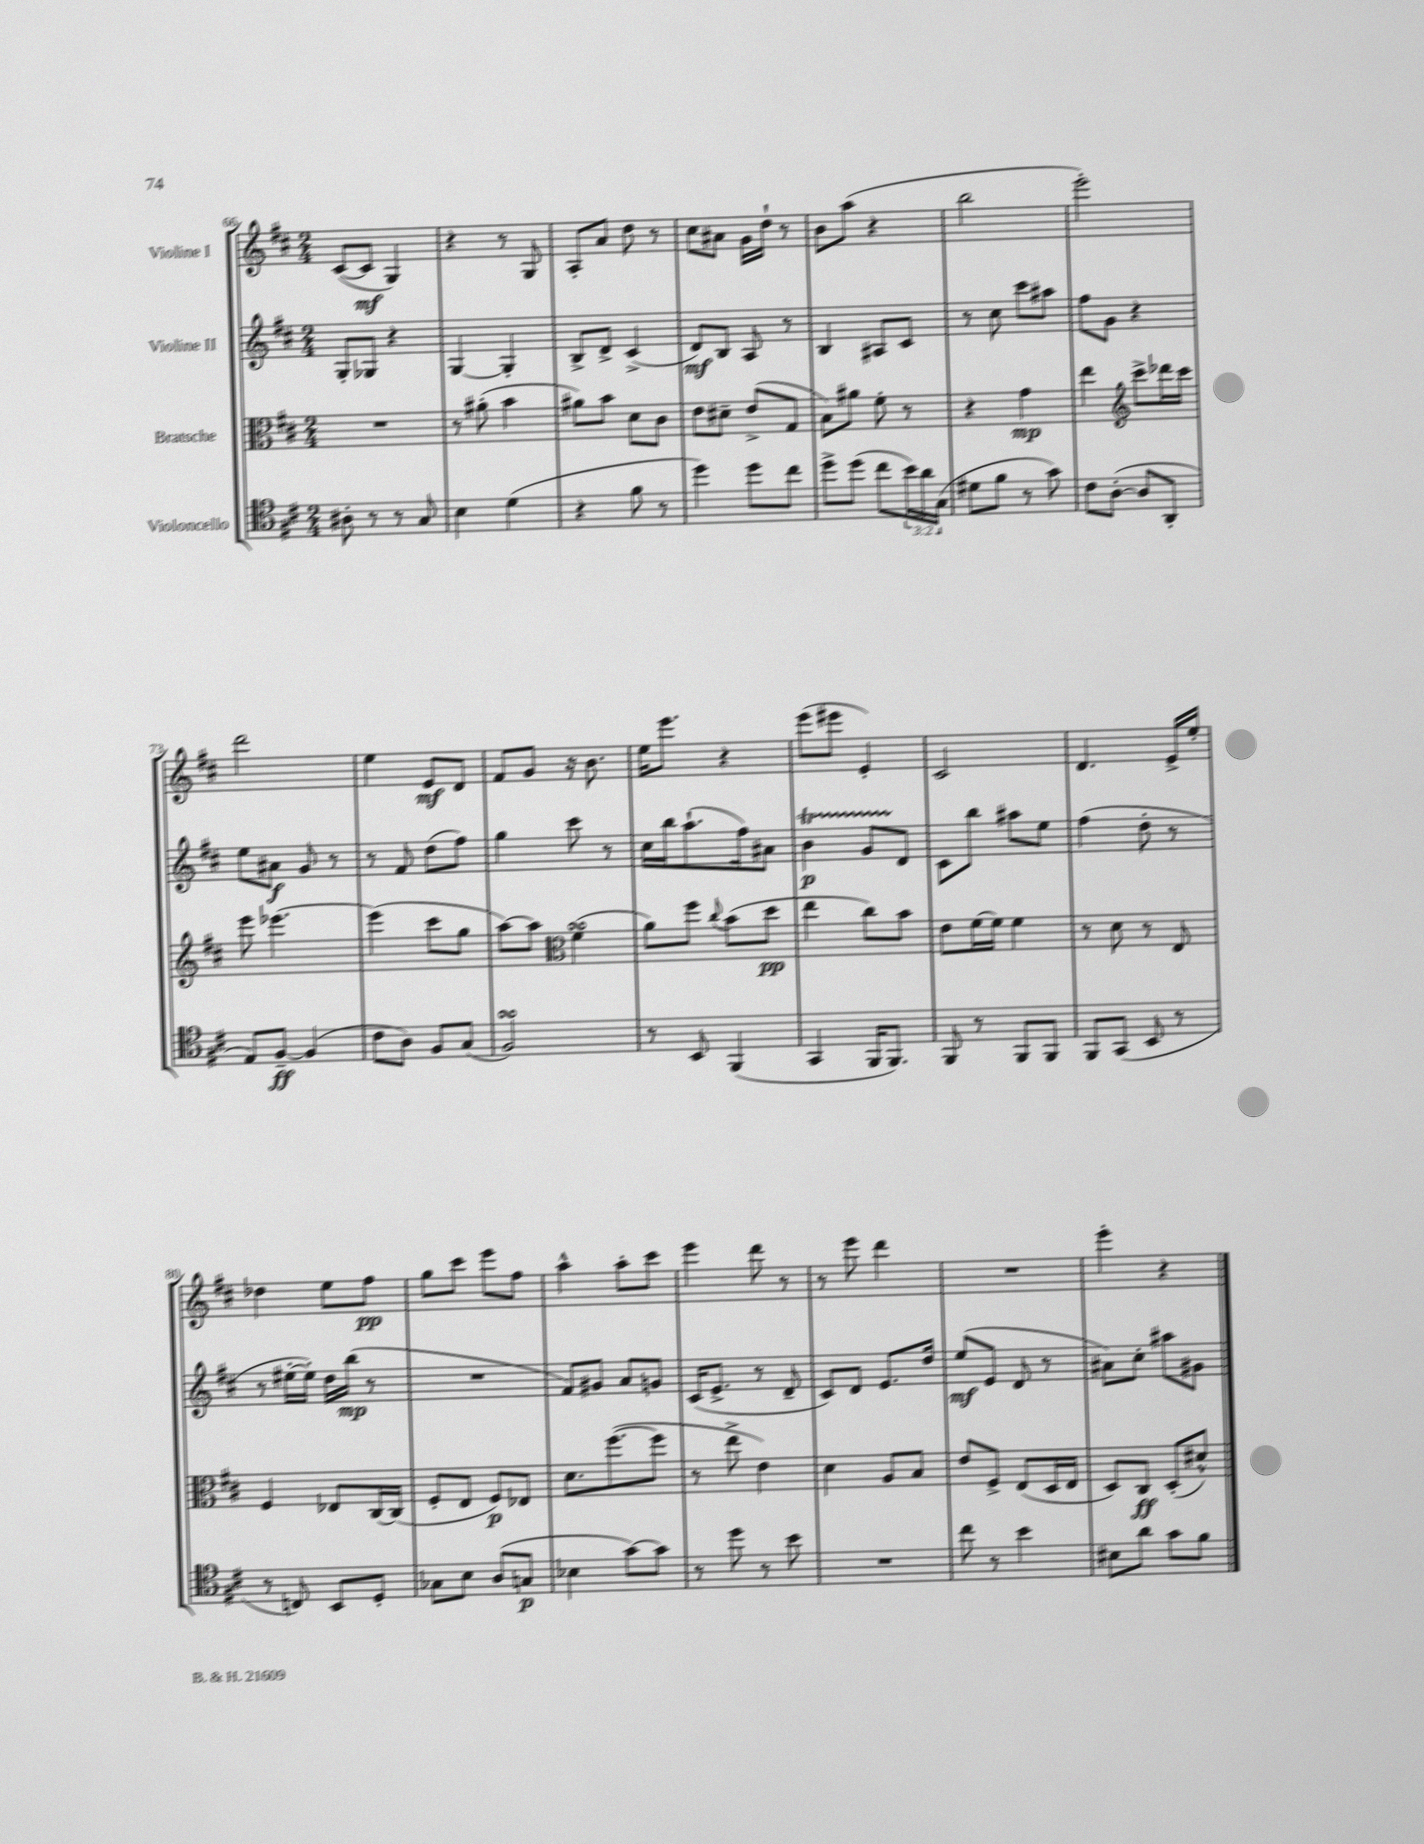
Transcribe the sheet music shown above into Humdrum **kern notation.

**kern	**kern	**kern	**kern
*staff4	*staff3	*staff2	*staff1
*clefC4	*clefC3	*clefG2	*clefG2
*k[f#c#]	*k[f#c#]	*k[f#c#]	*k[f#c#]
*M2/4	*M2/4	*M2/4	*M2/4
8A#'	2r	8G'	([8c#
8r	.	8G-	8c#]
8r	.	4r	4G)
8G	.	.	.
=	=	=	=
4B	8r	[4G	4r
.	(8a#'	.	.
(4d	4b	4G']	8r
.	.	.	8G
=	=	=	=
4r	8a#)	8B^	8A'
.	8b	8d^	8a
8f#	8d	(4c#^	8dd
8r	8c#	.	8r
=	=	=	=
4dd)	8e	8d)	8cc#
.	8d#~	8B	8a#
8dd	(8e^	8A	16g
.	.	.	16dd`
8cc#	8G	8r	8r
=	=	=	=
8dd^	8B)	4B	8b
(8dd	8a#	.	(8aa
8cc#	8f#'	8A#	4r
24b)	8r	8c#	.
24a	.	.	.
(24G	.	.	.
=	=	=	=
8d#	4r	8r	2bb
8f#	.	8cc#	.
8r	4g	8ccc#	.
8g)	.	8aa#	.
=	=	=	=
8c#	4ee	8ff#	2eee')
([8A'	.	8g	.
*	*clefG2	*	*
8A]	8ccc#^	4r	.
8AA'	16ddd-	.	.
.	16ccc#	.	.
=	=	=	=
8E)	8eee	8ee	2ddd
[8F#~	[4.eee-	8a#	.
(4F#]	.	8g	.
.	.	8r	.
=	=	=	=
8c#	(4eee-]	8r	4ee
8A)	.	8f#	.
8F#	8ccc#	(8dd	8e
(8G	8gg	8ff#)	8d
=	=	=	=
2F#)	[8aa)	4gg	8f#
.	8aa]	.	8g
*	*clefC3	*	*
.	(4f#	8ccc#	16r
.	.	.	8.b
.	.	8r	.
=	=	=	=
8r	8a)	16cc#	16ee
.	.	16bb	8.eee
8BB	8ff#	(8.aa`	.
.	8qqcc#	.	.
(4FF#	(8b	.	4r
.	.	16ff#)	.
.	8dd	8a#	.
=	=	=	=
4GG	4ee	4b	(8eee
.	.	.	8eee#
16FF#	8cc#)	8g	4e')
8.FF#)	.	.	.
.	8b	8d	.
=	=	=	=
8FF#	8e	8c#	2c#
8r	[16f#	8bb	.
.	16f#]	.	.
8FF#	4f#	8aa#	.
8FF#	.	8ee	.
=	=	=	=
8FF#	8r	(4ff#	4.d
(8GG	8d	.	.
8BB	8r	8dd'	.
8r	8E	8r	16e^
.	.	.	16ee'
=	=	=	=
8r	4F#	8r	4dd-
8C)	.	[16ee#'	.
.	.	16ee#'])	.
8BB	8E-	16dd	8ee
.	.	(16bb	.
8D'	[16C#	8r	8ff#
.	(16C#]	.	.
=	=	=	=
8G-	8F#'	2r	8gg
8B	8E	.	8ccc#
(8A	8F#)	.	8eee
8G	8E-	.	8ff#
=	=	=	=
4B-	8.d	8f#)	4aa^^
.	.	8g#	.
.	([8.ff#	.	.
[8g)	.	8a	8aa'
8g]	8ff#]	8g	8ccc#
=	=	=	=
8r	8r	(16c#	4eee
.	.	8.e^	.
8dd	8ee^	.	.
8r	4e)	8r	8ddd
8b	.	8d~	8r
=	=	=	=
2r	4d	8c#)	8r
.	.	8d	8eee
.	8A	8.e	4ddd
.	8B	.	.
.	.	16dd	.
=	=	=	=
8cc#	8e	(8ee	2r
8r	8F#^	8e	.
4b	(8E	8d	.
.	16D	8r	.
.	16E	.	.
=	=	=	=
8B#	8D)	8a#)	4eee'
8a	8C#	8cc#'	.
8g	(8D'	8aa#	4r
8f#	8d#^^)	8g#	.
==	==	==	==
*-	*-	*-	*-
